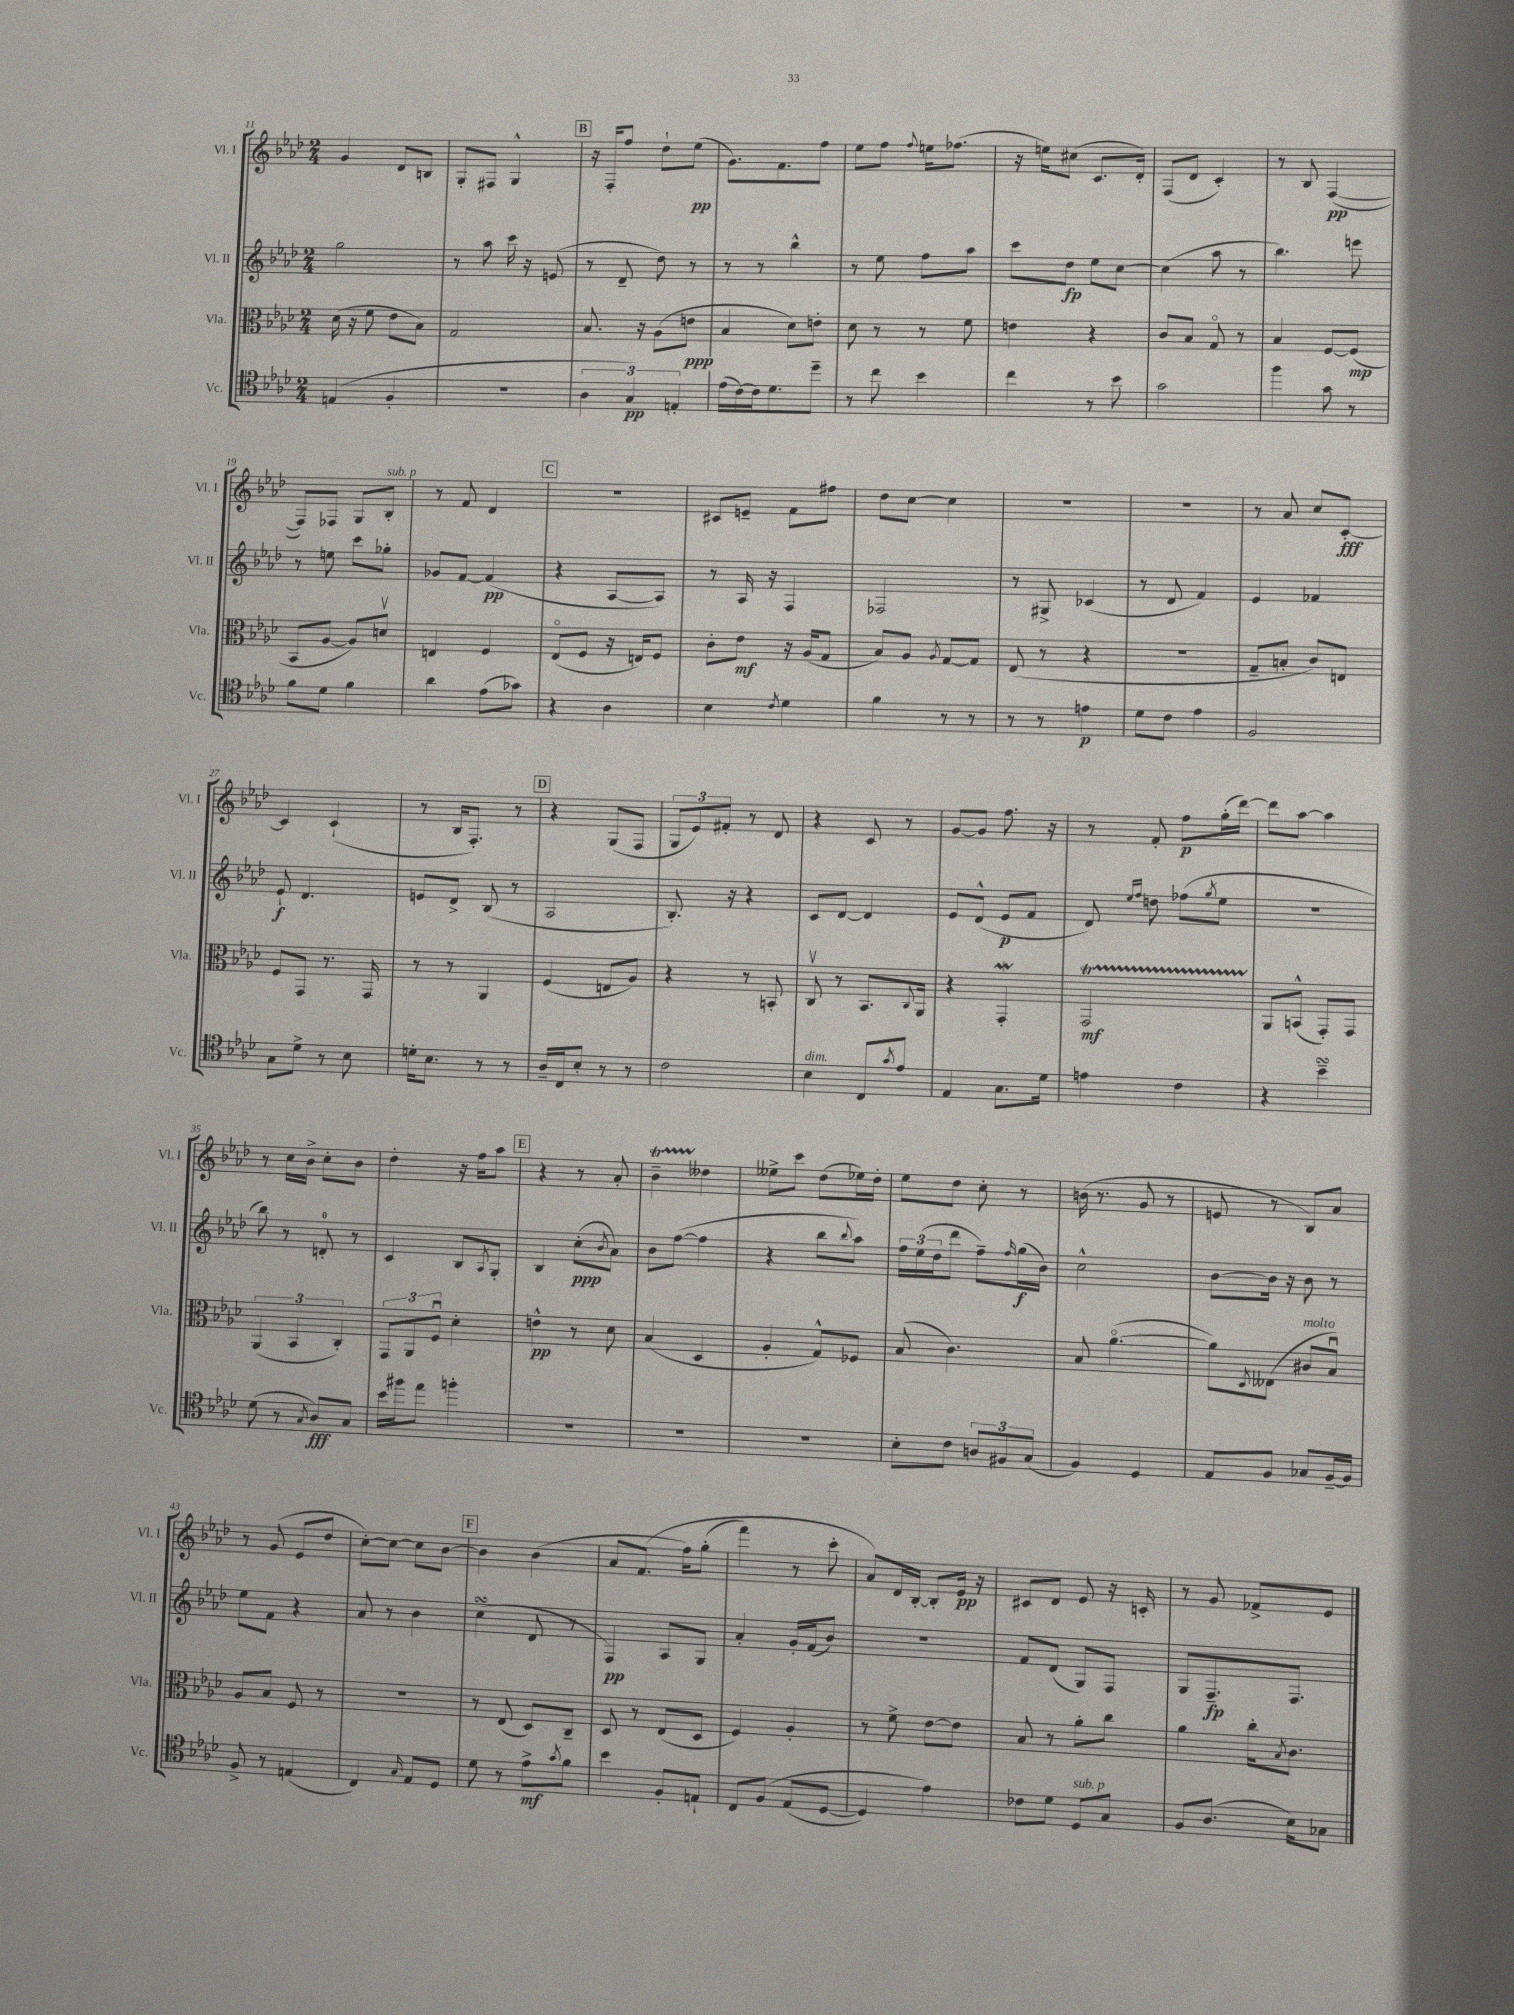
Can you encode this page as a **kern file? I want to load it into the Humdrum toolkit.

**kern	**dynam	**kern	**dynam	**kern	**dynam	**kern	**dynam
*part4	*part4	*part3	*part3	*part2	*part2	*part1	*part1
*staff4	*staff4	*staff3	*staff3	*staff2	*staff2	*staff1	*staff1
*I"Vc.	*	*I"Vla.	*	*I"Vl. II	*	*I"Vl. I	*
*I'Vc.	*	*I'Vla.	*	*I'Vl. II	*	*I'Vl. I	*
*clefC4	*	*clefC3	*	*clefG2	*	*clefG2	*
*k[b-e-a-d-]	*	*k[b-e-a-d-]	*	*k[b-e-a-d-]	*	*k[b-e-a-d-]	*
*M2/4	*	*M2/4	*	*M2/4	*	*M2/4	*
=11	=11	=11	=11	=11	=11	=11	=11
(4En/	.	(16d-\	.	2gg\	.	4g/	.
.	.	16r	.	.	.	.	.
.	.	8f\	.	.	.	.	.
4F'/	.	8e-\L	.	.	.	8d-/L	.
.	.	8B-\J)	.	.	.	8Bn/J	.
=12	=12	=12	=12	=12	=12	=12	=12
2r	.	2G/	.	8r	.	8G'/L	.
.	.	.	.	8aa-\	.	8F#X/J	.
.	.	.	.	16ccc\	.	4G^^/	.
.	.	.	.	16r	.	.	.
.	.	.	.	(8en/	.	.	.
!!LO:REH:place=s1:t=B
=13	=13	=13	=13	=13	=13	=13	=13
6A-\	.	8.B-/	.	8r	.	16r	.
.	.	.	.	.	.	16F'/KL	.
.	.	.	.	8d-~/	.	8ff/J	.
6G/)	pp	.	.	.	.	.	.
.	.	16r	.	.	.	.	.
.	.	(8A-\L	.	8dd-\)	.	8dd-`\L	.
6En'/	.	.	.	.	.	.	.
.	.	8en\J	ppp	8r	.	(8ee-\J	pp
=14	=14	=14	=14	=14	=14	=14	=14
(16e-\LL	.	4B-/	.	8r	.	8.g\L)	.
[16c\)	.	.	.	.	.	.	.
16c\J]	.	.	.	8r	.	.	.
8.d-\	.	.	.	.	.	8.f\	.
.	.	8d-\L)	.	4bb-^^\	.	.	.
8dd-~\J	.	8en'\J	.	.	.	8ff\J	.
=15	=15	=15	=15	=15	=15	=15	=15
8r	.	8d-\	.	8r	.	8ee-\L	.
8cc\	.	8r	.	8ee-\	.	8ff\J	.
.	.	.	.	.	.	8qqff/	.
4b-\	.	8r	.	8ff\L	.	16een\KL	.
.	.	.	.	.	.	(8.ff-X\J	.
.	.	8f\	.	8aa-\J	.	.	.
=16	=16	=16	=16	=16	=16	=16	=16
4cc\	.	4en\	.	8ccc\L	.	16r	.
.	.	.	.	.	.	16een\KL)	.
.	.	.	.	8dd-\J	fp	(8cc#X\J	.
8r	.	4r	.	8ee-\L	.	8.c/L	.
8b-\	.	.	.	[8cc\J	.	.	.
.	.	.	.	.	.	16d-'/Jk)	.
=17	=17	=17	=17	=17	=17	=17	=17
2g\	.	8c/L	.	(4cc\]	.	(8F/L	.
.	.	8B-/J	.	.	.	8d-/J	.
.	.	8G/	.	8aa-\	.	4c'/)	.
.	.	8r	.	8r	.	.	.
=18	=18	=18	=18	=18	=18	=18	=18
4ff\	.	4B-/	.	4.bb-\)	.	8r	.
.	.	.	.	.	.	8B-/	.
8g\	.	[8F/L	.	.	.	([4F/	pp
8r	.	(8F/J]	mp	8eeen\	.	.	.
!!LO:LB:g=z
=19	=19	=19	=19	=19	=19	=19	=19
8f\L	.	8BB-/L	.	8r	.	8F/L])	.
8d-\J	.	[8A-/J	.	8een\	.	8F-X/J	.
4f\	.	8A-/L])	.	8ccc\L	.	8G/L	.
!	!	!	!	!	!	!LO:TX:a:i:t=sub. p	!
.	.	8dnv/J	.	8gg-X'\J	.	8B-'/J	.
=20	=20	=20	=20	=20	=20	=20	=20
4a-\	.	4En/	.	8g-X/L	.	8r	.
.	.	.	.	[8f/J	.	8f/	.
(8e-\L	.	4F/	.	(4f/]	pp	4d-/	.
8g-X\J)	.	.	.	.	.	.	.
!!LO:REH:place=s1:t=C
=21	=21	=21	=21	=21	=21	=21	=21
4r	.	(8E-/L	.	4r	.	2r	.
.	.	8F/J	.	.	.	.	.
4A-\	.	16r	.	[8A-/L	.	.	.
.	.	16En/KL)	.	.	.	.	.
.	.	8F/J	.	8A-/J])	.	.	.
=22	=22	=22	=22	=22	=22	=22	=22
4B-\	.	8c'\L	.	8r	.	8c#X/L	.
.	.	8e-\J	mf	16A-/	.	8en~/J	.
.	.	.	.	16r	.	.	.
8qc/	.	.	.	.	.	.	.
4d-\	.	16r	.	4F/	.	8f\L	.
.	.	(16A-/KL	.	.	.	.	.
.	.	8G/J	.	.	.	8ff#X\J	.
=23	=23	=23	=23	=23	=23	=23	=23
4f\	.	8B-/L)	.	2F-X/	.	8dd-\L	.
.	.	8A-/J	.	.	.	[8cc\J	.
.	.	8qA-/	.	.	.	.	.
8r	.	[8G/L	.	.	.	4cc\]	.
8r	.	8G/J]	.	.	.	.	.
=24	=24	=24	=24	=24	=24	=24	=24
8r	.	(8E-/	.	8r	.	2r	.
8r	.	8r	.	8G#X^/	.	.	.
4en\	p	4r	.	(4c-X/	.	.	.
=25	=25	=25	=25	=25	=25	=25	=25
8d-\L	.	2r	.	8r	.	2r	.
8c\J	.	.	.	8d-/	.	.	.
4e-\	.	.	.	4f/)	.	.	.
=26	=26	=26	=26	=26	=26	=26	=26
2F/	.	8G~/L	.	4e-/	.	8r	.
.	.	8Bn'/J	.	.	.	8a-/	.
.	.	8c/L)	.	4f-X/	.	8cc/L	.
.	.	8En/J	.	.	.	[8c'/J	fff
!!LO:LB:g=z
=27	=27	=27	=27	=27	=27	=27	=27
8G\L	.	8F/L	.	8e-`/	f	4c/]	.
8d-^\J	.	8GG/J	.	4.d-/	.	.	.
8r	.	8.r	.	.	.	(4c`/	.
8B-\	.	.	.	.	.	.	.
.	.	16GG/	.	.	.	.	.
=28	=28	=28	=28	=28	=28	=28	=28
16dn'\KL	.	8r	.	8en/L	.	8r	.
8.B-\J	.	.	.	.	.	.	.
.	.	8r	.	8d-^/J	.	16B-/KL	.
.	.	.	.	.	.	8.F'/J)	.
8r	.	4AA-/	.	(8B-/	.	.	.
8r	.	.	.	8r	.	8r	.
!!LO:REH:place=s1:t=D
=29	=29	=29	=29	=29	=29	=29	=29
16A-~/LL	.	(4F/	.	2A-/	.	4r	.
16C/J	.	.	.	.	.	.	.
8B-'/J	.	.	.	.	.	.	.
8r	.	8En/L	.	.	.	(8G/L	.
8r	.	8A-/J)	.	.	.	8F/J	.
=30	=30	=30	=30	=30	=30	=30	=30
2c\	.	4r	.	8.B-'/)	.	12G/L	.
.	.	.	.	.	.	12e-/)	.
.	.	.	.	.	.	12f#X'/J	.
.	.	.	.	16r	.	.	.
.	.	8r	.	4r	.	8r	.
.	.	8BBn'/	.	.	.	8d-/	.
=31	=31	=31	=31	=31	=31	=31	=31
!LO:TX:a:i:t=dim.	!	!	!	!	!	!	!
4B-\	.	8Cv/	.	8c/L	.	4r	.
.	.	8r	.	[8d-/J	.	.	.
8C/L	.	8.BB-/L	.	4d-/]	.	8c/	.
8qg/	.	.	.	.	.	.	.
8e-/J	.	.	.	.	.	8r	.
.	.	8qqC/	.	.	.	.	.
.	.	16AA-/Jk	.	.	.	.	.
=32	=32	=32	=32	=32	=32	=32	=32
4E-/	.	4r	.	8e-/L	.	[8g/L	.
.	.	.	.	(8d-^^/J	.	8g/J]	.
8.G\L	.	4GGW'/	.	8e-/L	p	8.ff\	.
.	.	.	.	8f/J	.	.	.
16d-\Jk	.	.	.	.	.	16r	.
=33	=33	=33	=33	=33	=33	=33	=33
4en\	.	2GGt/	mf	8d-/)	.	8r	.
.	.	.	.	16qqee-/LL	.	.	.
.	.	.	.	16qqff/JJ	.	.	.
.	.	.	.	8ddn\	.	8f'/	.
4c\	.	.	.	(8ff-X\L	.	8ff\L	p
.	.	.	.	8qgg/	.	.	.
.	.	.	.	8ee-\J	.	(16gg'\L	.
.	.	.	.	.	.	[16ddd-\JJ)	.
=34	=34	=34	=34	=34	=34	=34	=34
4r	.	8AA-/L	.	2r	.	8ddd-\L]	.
.	.	(8BBn^^/J	.	.	.	[8aa-\J	.
4b-sSSS~\	.	8GG'/L)	.	.	.	4aa-\]	.
.	.	8GG/J	.	.	.	.	.
!!LO:LB:g=z
=35	=35	=35	=35	=35	=35	=35	=35
(8d-\	.	(6AA-/	.	8bb-\)	.	8r	.
8r	.	.	.	8r	.	16cc\LL	.
.	.	6BB-/	.	.	.	.	.
.	.	.	.	.	.	16b-^\JJ	.
8qG/	.	.	.	.	.	.	.
8A-/L)	fff	.	.	8dn'/	.	8cc'\L	.
.	.	6C'/)	.	.	.	.	.
8G/J	.	.	.	8r	.	8b-\J	.
=36	=36	=36	=36	=36	=36	=36	=36
16b-\LL	.	12GG/L	.	4c/	.	4dd-'\	.
16ff#X\J	.	.	.	.	.	.	.
.	.	12AA-/	.	.	.	.	.
8ee-\J	.	.	.	.	.	.	.
.	.	12Fu/J	.	.	.	.	.
4ffn'\	.	4d-'\	.	8B-/L	.	16r	.
.	.	.	.	.	.	16ff\KL	.
.	.	.	.	8qA-/	.	.	.
.	.	.	.	8G'/J	.	8aa-\J	.
!!LO:REH:place=s1:t=E
=37	=37	=37	=37	=37	=37	=37	=37
2r	.	4en^^\	pp	4B-/	.	4r	.
.	.	8r	.	(8cc'\L	ppp	8r	.
.	.	.	.	8qb-/	.	.	.
.	.	8d-\	.	8a-\J)	.	8a-'/	.
=38	=38	=38	=38	=38	=38	=38	=38
2r	.	(4B-/	.	8b-\L	.	4b-T~\	.
.	.	.	.	([8ff\J	.	.	.
.	.	4D-/	.	4ff\]	.	4dd--X\	.
=39	=39	=39	=39	=39	=39	=39	=39
2r	.	4A-'/	.	4r	.	8ee--X^\L	.
.	.	.	.	.	.	8ccc\J	.
.	.	8G^^/L)	.	8bb-\L	.	(8dd-\L	.
.	.	.	.	8qqbb-/	.	.	.
.	.	8F-X/J	.	8aa-\J)	.	16ee-X\L)	.
.	.	.	.	.	.	16dd-'\JJ	.
=40	=40	=40	=40	=40	=40	=40	=40
8B-'\L	.	(8B-/	.	24ff\LL	.	8ee-\L	.
.	.	.	.	(24ee-\	.	.	.
.	.	.	.	24dd-\J	.	.	.
8c\J	.	4.c\)	.	8ddd-\J	.	8dd-\J	.
12An/L	.	.	.	8ff~\L)	.	8cc'\	.
12F#X/	.	.	.	.	.	.	.
.	.	.	.	16qqff/	.	.	.
.	.	.	.	(16gg\L	f	8r	.
(12G/J	.	.	.	.	.	.	.
.	.	.	.	16b-\JJ)	.	.	.
=41	=41	=41	=41	=41	=41	=41	=41
4F/)	.	8B-/	.	2cc^^\	.	(16bn\	.
.	.	.	.	.	.	8.r	.
.	.	([4.a-\	.	.	.	.	.
4D-/	.	.	.	.	.	8g/	.
.	.	.	.	.	.	8r	.
=42	=42	=42	=42	=42	=42	=42	=42
8E-/L	.	8a-\L])	.	[8b-\L	.	8en/	.
.	.	8qD-/	.	.	.	.	.
8F/J	.	(8E--X\J	.	16b-\Jk]	.	8r	.
.	.	.	.	16r	.	.	.
!	!	!LO:TX:a:i:t=molto	!	!	!	!	!
8G-X/L	.	8c#X/L	.	8b-\	.	8B-/L)	.
[16F~/L	.	8B-u/J)	.	8r	.	8a-/J	.
16F/JJ]	.	.	.	.	.	.	.
!!LO:LB:g=z
=43	=43	=43	=43	=43	=43	=43	=43
8F^/	.	8A-/L	.	8ee-\L	.	8r	.
8r	.	8B-/J	.	8f\J	.	(8g/	.
(4En/	.	8F/	.	4r	.	8e-/L	.
.	.	8r	.	.	.	8dd-/J	.
=44	=44	=44	=44	=44	=44	=44	=44
4C/)	.	2r	.	8a-/	.	[8cc'\L)	.
.	.	.	.	8r	.	8cc\J_	.
16qqG/	.	.	.	.	.	.	.
8E-/L	.	.	.	4b-\	.	8cc\L]	.
8D-/J	.	.	.	.	.	[8b-\J	.
!!LO:REH:place=s1:t=F
=45	=45	=45	=45	=45	=45	=45	=45
8d-\	.	8r	.	(4ccsSsS\	.	4b-\]	.
8r	.	(8E-/	.	.	.	.	.
8e-^\L	mf	8D-/L)	.	8d-/	.	(4b-\	.
8qg/	.	.	.	.	.	.	.
8f\J	.	8C~/J	.	8r	.	.	.
=46	=46	=46	=46	=46	=46	=46	=46
4b-\	.	8D-/	.	4F/)	pp	8a-/L	.
.	.	8r	.	.	.	(8.f/J	.
8F'/L	.	(8E-/L	.	8A-/L	.	.	.
.	.	.	.	.	.	16ff\KL)	.
8En`/J	.	8D-/J	.	8G/J	.	(8gg'\J	.
=47	=47	=47	=47	=47	=47	=47	=47
8C/L	.	4F/)	.	4a-'/	.	4fff\)	.
(8F/J	.	.	.	.	.	.	.
(8E-/L	.	4A-'/	.	16g'/LL	.	8r	.
.	.	.	.	(16f/J	.	.	.
[8D-/J	.	.	.	8b-/J)	.	8ccc'\	.
=48	=48	=48	=48	=48	=48	=48	=48
4D-/])	.	8r	.	2r	.	8a-/L)	.
.	.	8f^\	.	.	.	16d-/L	.
.	.	.	.	.	.	[16B-'/JJ	.
4e-\)	.	[8e-\L	.	.	.	8B-'/L]	.
.	.	8e-\J]	.	.	.	16e-/Jk	pp
.	.	.	.	.	.	16r	.
=49	=49	=49	=49	=49	=49	=49	=49
8c-X\L	.	8B-/	.	8f/L	.	8c#X/L	.
8d-\J	.	8r	.	(8d-/J	.	8d-/J	.
!LO:TX:a:i:t=sub. p	!	!	!	!	!	!	!
8D-/L	.	8a-'\L	.	8G/L)	.	8e-/	.
8G/J	.	8cc\J	.	8F/J	.	16r	.
.	.	.	.	.	.	16cn'/	.
=50	=50	=50	=50	=50	=50	=50	=50
8F/L	.	4a-\	.	8G/L	.	8r	.
(8.A-/J	.	.	.	8.F~/	fp	8g/	.
.	.	16cc'\KL	.	.	.	8f-X^/L	.
.	.	8qB-/	.	.	.	.	.
16B-\KL)	.	8.c\J	.	8.F/J	.	.	.
8G-X\J	.	.	.	.	.	8e-/J	.
==	==	==	==	==	==	==	==
*-	*-	*-	*-	*-	*-	*-	*-
